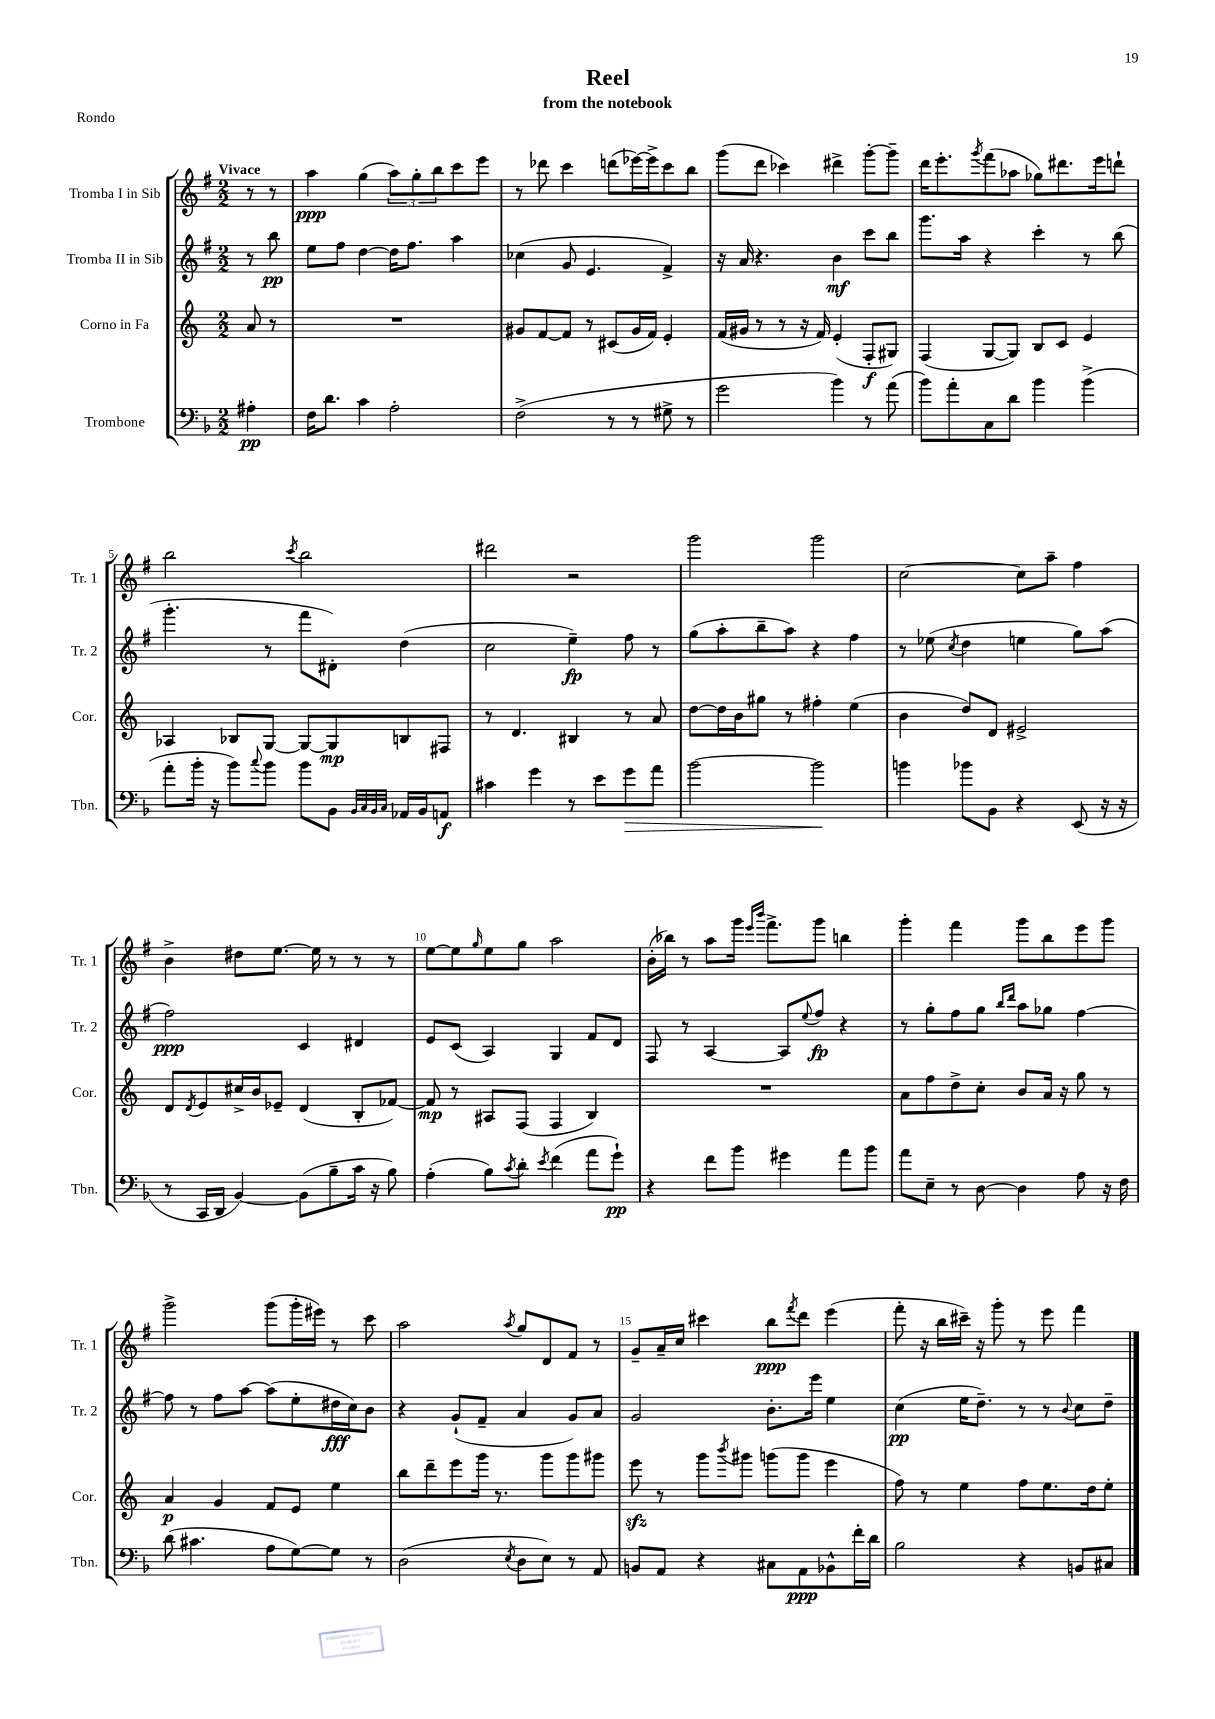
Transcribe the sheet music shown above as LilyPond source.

\header { title = "Reel" subtitle = "from the notebook" piece = "Rondo" }
<<
\new StaffGroup <<
\new Staff = "s0" \with { instrumentName = "Tromba I in Sib" shortInstrumentName = "Tr. 1" } {
    \clef treble \key g \major \numericTimeSignature \time 2/2 \partial 4 \tempo "Vivace"
    r8 r8 |
    a''4\ppp g''4( \tuplet 3/2 { a''8) g''8-. b''8 } c'''8 e'''8 |
    r8 des'''8 c'''4 d'''8( ees'''16~) ees'''16-> c'''8 b''8 |
    g'''8( d'''8 ces'''4) dis'''4-> g'''8~-. g'''8-- |
    d'''16 e'''8.-. \acciaccatura { g'''8 } fis'''8( aes''8 ges''8) dis'''8. e'''16 d'''8-! |
    b''2 \acciaccatura { c'''8 } b''2 |
    dis'''2 r2 |
    g'''2 g'''2 |
    c''2~ c''8 a''8-- fis''4 |
    b'4-> dis''8 e''8.~ e''16 r8 r8 r8 |
    e''8~ e''8 \grace { g''16 } e''8 g''8 a''2 |
    b'16-.( bes''16) r8 a''8 g'''16 \grace { e'''16 b'''16 } fis'''8.-> g'''8 b''4 |
    g'''4-. fis'''4 g'''8 b''8 e'''8 g'''8 |
    g'''2-> g'''8( g'''16-. eis'''16) r8 c'''8 |
    a''2 \acciaccatura { a''8 } g''8 d'8 fis'8 r8 |
    g'8-- a'16-- c''16 cis'''4 b''8\ppp \acciaccatura { fis'''8 } d'''8 e'''4( |
    fis'''8-. r16 b''16 cis'''16--) r16 g'''8-. r8 e'''8 fis'''4 \bar "|." |
}
\new Staff = "s1" \with { instrumentName = "Tromba II in Sib" shortInstrumentName = "Tr. 2" } {
    \clef treble \key g \major \numericTimeSignature \time 2/2 \partial 4
    r8 b''8\pp |
    e''8 fis''8 d''4~ d''16 fis''8. a''4 |
    ces''4( g'8 e'4. fis'4->) |
    r16 a'16 r4. b'4\mf c'''8 b''8 |
    g'''8. a''16 r4 c'''4-. r8 b''8( |
    g'''4.-. r8 fis'''8 dis'8-.) d''4( |
    c''2 e''4--\fp) fis''8 r8 |
    g''8( a''8-. b''8-- a''8) r4 fis''4 |
    r8 ees''8( \acciaccatura { c''8 } d''4 e''4 g''8) a''8( |
    fis''2\ppp) c'4 dis'4 |
    e'8 c'8( a4) g4 fis'8 d'8 |
    fis8 r8 a4~ a8 \appoggiatura { e''8 } fis''8\fp r4 |
    r8 g''8-. fis''8 g''8 \grace { b''16 d'''16 } a''8 ges''8 fis''4~ |
    fis''8 r8 fis''8 a''8~ a''8( e''8-. dis''16\fff c''16) b'8 |
    r4 g'8-!( fis'8-- a'4 g'8) a'8 |
    g'2 b'8.-. e'''16 e''4 |
    c''4\pp( e''16 d''8.--) r8 r8 \appoggiatura { b'8 } c''8 d''8-- \bar "|." |
}
\new Staff = "s2" \with { instrumentName = "Corno in Fa" shortInstrumentName = "Cor." } {
    \clef treble \key c \major \numericTimeSignature \time 2/2 \partial 4
    a'8 r8 |
    R1 |
    gis'8 f'8~ f'8 r8 cis'8( gis'16 f'16) e'4-. |
    f'16( gis'16 r8 r8 r16 f'16) e'4-.( f8-.\f gis8) |
    f4( g8~ g8) b8 c'8 e'4 |
    aes4 bes8 g8~ g8~ g8\mp b8 fis8 |
    r8 d'4. bis4 r8 a'8 |
    d''8~ d''16 b'16 gis''8 r8 fis''4-. e''4( |
    b'4 d''8) d'8 eis'2-> |
    d'8 \acciaccatura { d'8 } e'8 cis''16-> b'16 ees'8-- d'4( b8-. fes'8~) |
    fes'8\mp r8 ais8 f8( f4 b4) |
    R1 |
    a'8 f''8 d''8-> c''8-. b'8 a'16 r16 g''8 r8 |
    a'4\p g'4 f'8 e'8 e''4 |
    b''8 d'''8-- e'''8 g'''16 r8. g'''8 g'''8 gis'''8 |
    e'''8\sfz r8 g'''8 \acciaccatura { b'''8 } gis'''8 g'''8( g'''8 e'''4 |
    f''8) r8 e''4 f''8 e''8. d''16 e''8-. \bar "|." |
}
\new Staff = "s3" \with { instrumentName = "Trombone" shortInstrumentName = "Tbn." } {
    \clef bass \key f \major \numericTimeSignature \time 2/2 \partial 4
    ais4-.\pp |
    f16 d'8. c'4 a2-. |
    f2->( r8 r8 gis8-> r8 |
    g'2 bes'4) r8 a'8( |
    bes'8) a'8-. c8 d'8 bes'4 bes'4->( |
    a'8-. bes'16-. r16 bes'8) \appoggiatura { c''8 } bes'8 bes'8 bes,8 \grace { bes,32 c32 bes,32 c32 } aes,16 bes,16 a,8\f |
    cis'4 g'4 r8 e'8 g'8\> a'8 |
    bes'2~ bes'2\! |
    b'4 bes'8 bes,8 r4 e,8( r16 r16 |
    r8 c,16 d,16 bes,4~) bes,8( bes8-- c'16 r16 bes8) |
    a4-.( bes8) \acciaccatura { c'8 } d'8-. \acciaccatura { e'8 } f'4( a'8 g'8-!\pp) |
    r4 f'8 bes'8 gis'4 a'8 bes'8 |
    a'8 e8-- r8 d8~ d4 a8 r16 f16 |
    d'8( cis'4. a8 g8~) g8 r8 |
    d2( \acciaccatura { e8 } d8 e8) r8 a,8 |
    b,8 a,8 r4 cis8 a,8\ppp bes,8-^ f'16-. d'16 |
    bes2 r4 b,8 cis8 \bar "|." |
}
>>
>>
\layout { \context { \Score \override BarNumber.break-visibility = ##(#f #t #t) barNumberVisibility = #(every-nth-bar-number-visible 5) } }
